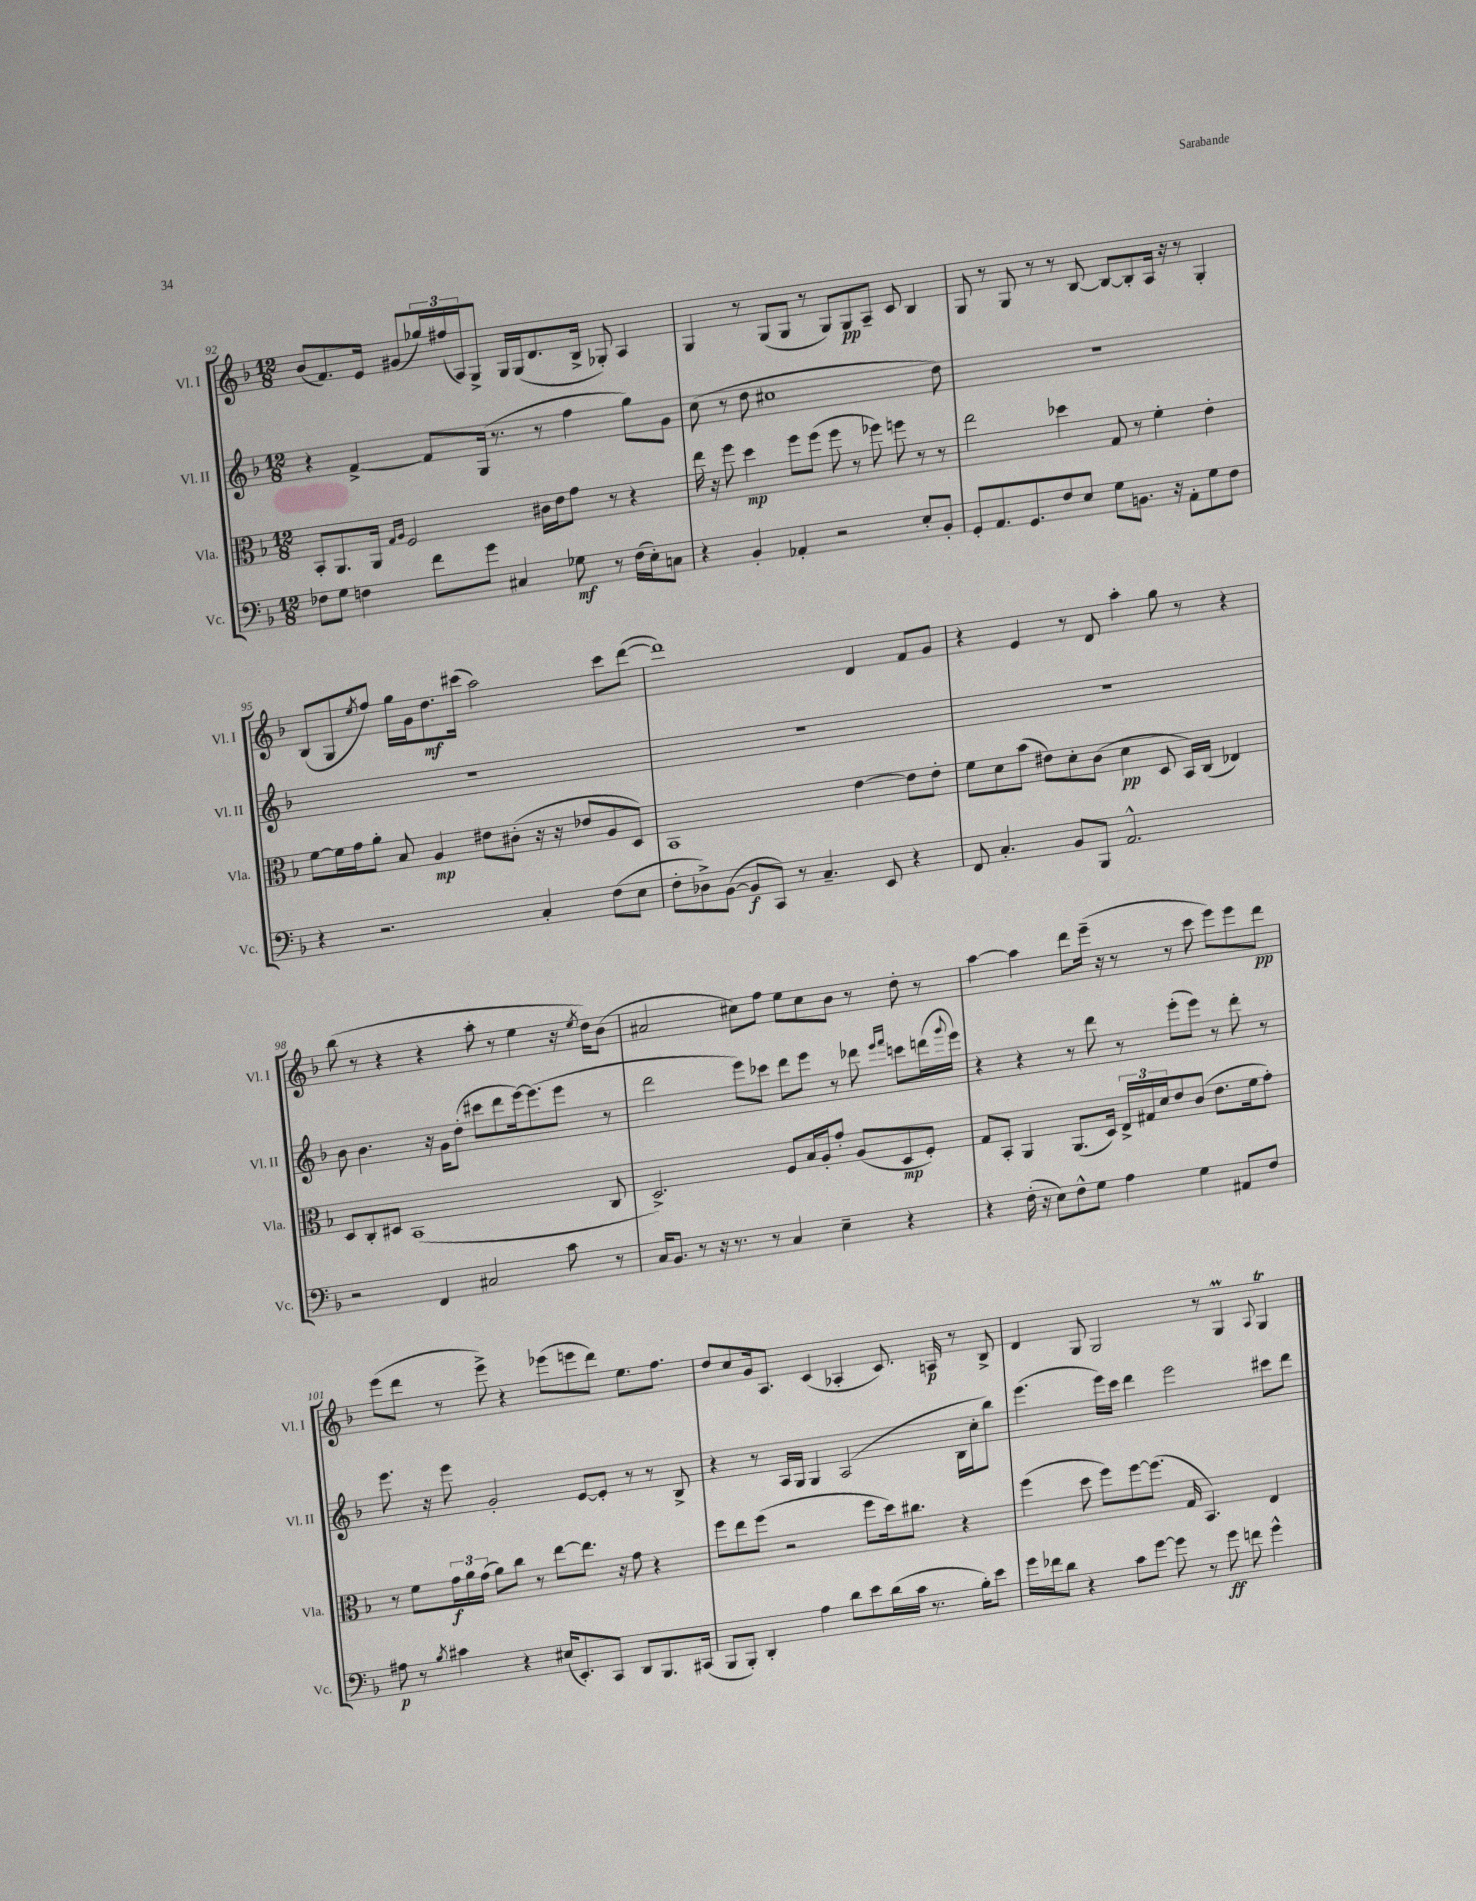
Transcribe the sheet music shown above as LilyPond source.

<<
\new StaffGroup <<
\new Staff = "s0" \with { instrumentName = "Vl. I" shortInstrumentName = "Vl. I" } {
    \clef treble \key f \major \numericTimeSignature \time 12/8
    bes'8( f'8.) e'16 gis'8( \tuplet 3/2 { ges''16) fis''16( a16) } g8-> g16 g16( d'8. bes16-> ges8-.) a4 |
    g4 r8 g8( g8 r8 g8) g8\pp a8-- c'8 bes4 |
    g8 r8 g8 r8 r8 bes8~ bes8~ bes8-. a16 r16 r8 g4-. |
    bes8( g8 \acciaccatura { e''8 } f''8) g''16 g'16 d''8.\mf cis'''16( a''2) cis'''8 d'''8~( |
    d'''1) d'4 f'8 g'8 |
    r4 e'4 r8 d'8 a''4-. g''8 r8 r4 |
    bes''8( r8 r4 r4 a''8-. r8 e''4 r16 \acciaccatura { e''8 } d''16) bes'8( |
    ais'2 cis''8) f''8 e''8 cis''8 bes'8 r8 d''8-. r8 |
    a''4~ a''4 d'''8 e'''16--( r16 r8 r8 c'''8 e'''8) e'''8 d'''8\pp |
    e'''8( d'''8 r8 e'''8->) r4 ees'''8( e'''8 d'''8) e''8. f''8. |
    d''8 c''8 g'16 a8. c'4( aes4-. c'8.) a16\p r8 bes8-> |
    d'4 g8 g2 r8 g4\prall \appoggiatura { a8 } g4\trill \bar "|." |
}
\new Staff = "s1" \with { instrumentName = "Vl. II" shortInstrumentName = "Vl. II" } {
    \clef treble \key f \major \numericTimeSignature \time 12/8
    r4 f'4~-> f'8 g16( r8. r8 f''4 g''8) g'8 |
    c''8( r8 d''8 cis''1 d''8) |
    R1. |
    R1. |
    R1. |
    R1. |
    bes'8 bes'4. r16 g'16 d''8-.( cis'''8 d'''8 e'''16~) e'''8.( e'''8 r8 |
    d'''2 e'''8) ces'''8 d'''8 e'''8 r8 des'''8 \grace { e'''16 f'''16 } c'''8 d'''16( \appoggiatura { g'''8 } e'''16) |
    r4 r4 r8 d'''8 r8 e'''8-.( e'''8) r8 d'''8-. r8 |
    e'''8. r16 e'''8 g'2-. e'8~ e'8-. r8 r8 bes8-> |
    r4 r8 a16 g16 g4 a2( bes16 c''16-. bes''8) |
    e'''4.( e'''16) c'''16 d'''4 e'''2 cis'''8 d'''8 \bar "|." |
}
\new Staff = "s2" \with { instrumentName = "Vla." shortInstrumentName = "Vla." } {
    \clef alto \key f \major \numericTimeSignature \time 12/8
    bes,8-. a,8. a,16 \grace { g16 a16 } f2 cis'16 e'16 g'8 r8 r4 |
    e''16 r16 f''8 d''4\mp f''8 f''8( f''8 r8 fes''8) f''8 r8 r8 |
    e''2 des''4 g8 r8 f'4-. e'4-. |
    f'8~ f'16 g'16 a'8-. bes8 a4\mp eis'8 cis'8-.( r16 r16 ees'8 a8 d8) |
    bes,1 e'4~ e'8 e'8-. |
    f'8 d'8 bes'8( eis'8) d'8-. c'8( d'4\pp d8 bes,16) c16( ees4) |
    d8 c8-. dis8 bes,1( c8 |
    d2.->) f8 bes16 a16-. g'8-. a8( d8\mp f8-.) |
    g8 bes,8-. a,4 a,8.( d16) \tuplet 3/2 { e16-> gis16 d'16 } e'8 c'8( e'8. f'16 g'8-.) |
    r8 f'8 \tuplet 3/2 { g'16\f a'16 g'16( } a'8) c''8 r8 e''8~ e''8. r16 g'8 r4 |
    f''8 e''8 f''8( r2 f''8 d''16) cis''8. r4 |
    f''4( d''8 f''8) f''8~ f''8.( g16 bes,4.) e4 \bar "|." |
}
\new Staff = "s3" \with { instrumentName = "Vc." shortInstrumentName = "Vc." } {
    \clef bass \key f \major \numericTimeSignature \time 12/8
    fes8 g8 f4 f'8 g'8 cis4 ges8\mf r8 f16( e16-.) c8 |
    r4 bes,4-. aes,4-. r2 e8-. bes,8-. |
    g,8-. a,8. g,8. f8 e8 g8 b,8. r16 a,8-. g8 f8 |
    r4 r2. c4-. f8( e8 |
    f8-. des8->) bes,8~( bes,8\f c,8) r8 c4.-- e,8 r4 |
    f,8 c4.-. bes,8 bes,,8 a,2.-^ |
    r2 f,4 cis2 c'8 r8 |
    c16 bes,8. r8 r16 r8. r8 c4 e4-- r4 |
    r4 f16-.( r16 e8) f8-^ g8 a4 g4 ais,8 f8 |
    ais8\p r8 \acciaccatura { bes8 } cis'4 r4 eis16( e,8.-.) c,8 d,8 bes,,8. cis,16( |
    bes,,8 bes,,8-.) d,4-. a4 d'8 e'8 d'16( c'16 r8. bes16-.) e'8 |
    g'16 fes'16 d'8 r4 c'8 g'8~ g'8 r8 g'8\ff f'8 g'4-^ \bar "|." |
}
>>
>>
\layout { \context { \Score currentBarNumber = #92 } }
